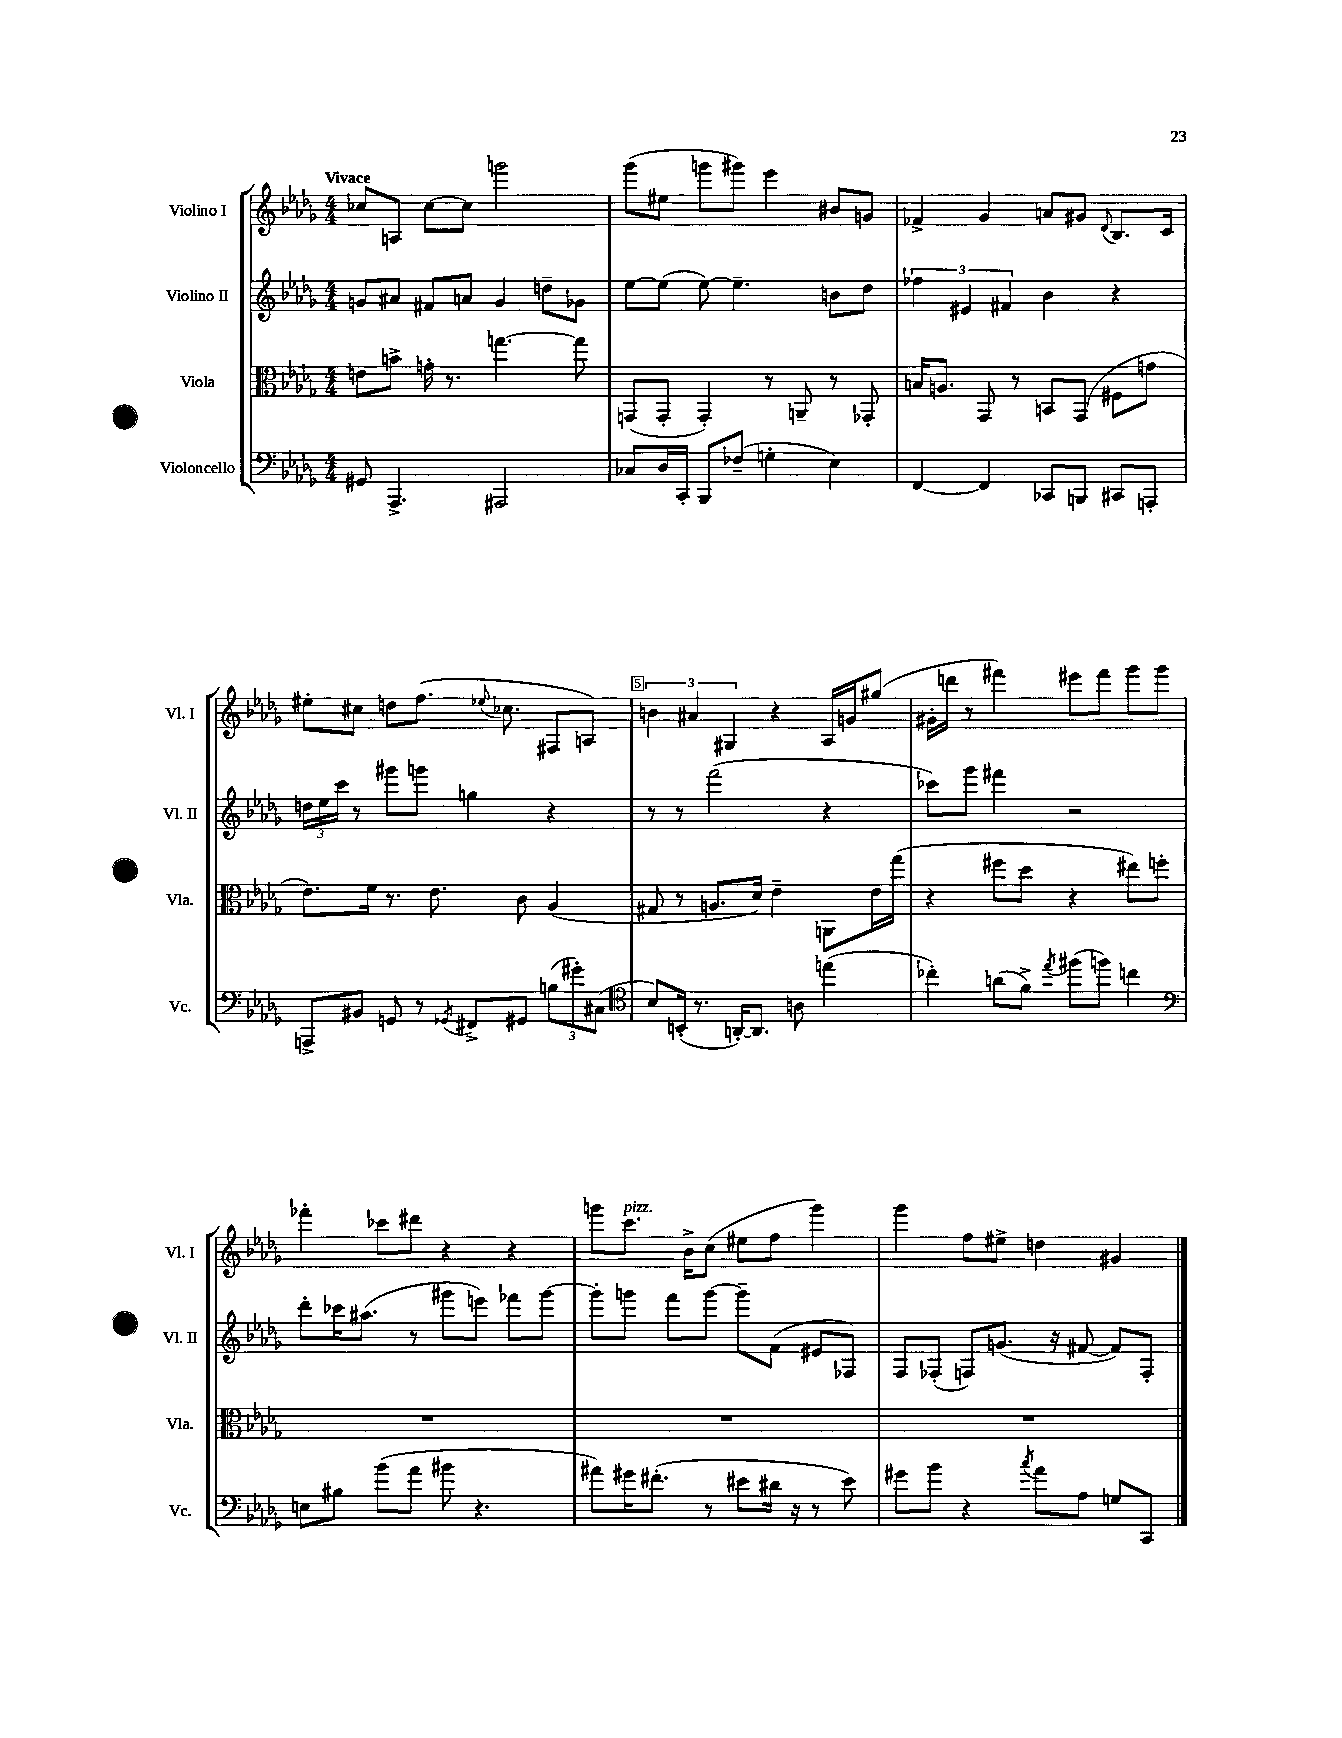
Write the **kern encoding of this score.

**kern	**kern	**kern	**kern
*part4	*part3	*part2	*part1
*staff4	*staff3	*staff2	*staff1
*I"Violoncello	*I"Viola	*I"Violino II	*I"Violino I
*I'Vc.	*I'Vla.	*I'Vl. II	*I'Vl. I
*clefF4	*clefC3	*clefG2	*clefG2
*k[b-e-a-d-g-]	*k[b-e-a-d-g-]	*k[b-e-a-d-g-]	*k[b-e-a-d-g-]
*M4/4	*M4/4	*M4/4	*M4/4
=1	=1	=1	=1
!	!	!	!LO:TX:a:B:t=Vivace
8GG#X/	8en\L	8gn/L	8cc-X/L
4.AAA-^/	8bn^\J	8a#X/J	8An/J
.	16gn'\	8f#X/L	[8cc-\L
.	8.r	.	.
.	.	8an/J	8cc-\J]
2AAA#X/	[4.ggn\	4g/	2gggn\
.	.	8ddn~\L	.
.	8gg\]	8g-X\J	.
=2	=2	=2	=2
8C-X/L	(8GGn/L	[8ee-\L	(8ggg-\L
16D-/L	8GG'/J	(8ee-\J]	8ee#X\J
16CC'/JJ	.	.	.
8BBB-/L	4GG'/)	[8ee-\)	8gggn\L
(8F-X~/J	.	4.ee-~\]	8ggg#X\J)
4Gn'\	8r	.	4eee-\
.	8AAn~/	.	.
4E-\)	8r	8bn\L	8b#X/L
.	8GG-X'/	8dd-\J	8gn/J
=3	=3	=3	=3
[4FF/	16Bn/KL	6ff-X\	4f-X^/
.	8.An/J	.	.
.	.	6e#X/	.
4FF/]	8GG-/	.	4g-/
.	.	6f#X/	.
.	8r	.	.
8CC-X/L	8BBn/L	4b-\	8an/L
8BBBn/J	(8GG-/J	.	8g#X/J
.	.	.	8qqd-/
8CC#X/L	8F#X\L	4r	8.B-/L
8AAAn'/J	8gn\J	.	.
.	.	.	16c/Jk
!!LO:LB:g=z
=4	=4	=4	=4
8AAAn^/L	8.e-\L)	24ddn\LL	8ee#X'\L
.	.	24ee-\	.
.	.	24ccc\JJ	.
8BB#X/J	.	8r	8cc#X\J
.	16f\Jk	.	.
8GGn/	8.r	8ggg#X\L	8ddn\L
8r	.	8gggn\J	(8.ff\J
.	8.e-\	.	.
8qGG-X/	.	.	.
8FF#X^/L	.	4ggn\	.
.	.	.	8qqee-X/
.	.	.	8.cc-X\
8GG#X/J	8c\	.	.
(12Bn\L	(4A-/	4r	8F#X/L
12g#X'\)	.	.	.
.	.	.	8An/J)
(12C#X\J	.	.	.
=5	=5	=5	=5
*clefC4	*	*	*
8B-/L)	8G#X/	8r	6bn\
(16BBn'/Jk	8r	8r	.
.	.	.	6a#X/
8.r	.	.	.
.	8.An/L	(2fff\	.
.	.	.	6G#X/
[16AAn'/KL)	.	.	.
8.AA/J]	16d-/Jk)	.	.
.	4e-~\	.	4r
8An\	.	.	.
(4een\	8AAn\L	4r	16A-/LL
.	.	.	16gn/J
.	16e-\L	.	(8gg#X/J
.	(16gg-\JJ	.	.
=6	=6	=6	=6
4cc-X'\)	4r	8ccc-X\L)	16g#X'\LL
.	.	.	16dddn\JJ
.	.	8ggg-\J	8r
(8an\L	8ff#X\L	4fff#X\	4fff#X\)
8f^\J)	8dd-\J	.	.
8qee-/	.	.	.
(8ff#X\L	4r	2r	8eee#X\L
8ffn\J)	.	.	8fff#\J
4ccn\	8ee#X\L)	.	8ggg-\L
.	8ffn'\J	.	8ggg-\J
!!LO:LB:g=z
=7	=7	=7	=7
*clefF4	*	*	*
8En\L	1r	8ddd-'\L	4fff-X'\
8B#X\J	.	16ccc-X\K	.
.	.	(8.aa#X\J	.
(8b-\L	.	.	8ccc-X\L
8a-\J	.	8r	8ddd#X\J
8b#X\	.	8ggg#X\L	4r
4.r	.	8eeen\J)	.
.	.	8fff-X\L	4r
.	.	[8ggg#\J	.
=8	=8	=8	=8
8a#X\L)	1r	8ggg#'\L]	8gggn\L
!	!	!	!LO:TX:a:i:t=pizz.
16g#X\K	.	8gggn\J	8.ccc\J
(8.f#X'\J	.	.	.
.	.	8fff\L	.
.	.	.	16b-^\KL
8r	.	[8ggg\J	(8cc\J
8e#X\L	.	8ggg~\L]	8ee#X\L
16d#X\Jk	.	(8f\J	8ff\J
16r	.	.	.
8r	.	8e#X/L	4ggg\)
8e#\)	.	8F-X/J)	.
=9	=9	=9	=9
8g#X\L	1r	8F/L	4ggg-\
8b-\J	.	(8F-X'/J	.
4r	.	8Fn/L)	8ff\L
.	.	(8.gn/J	8ee#X^\J
8qcc/	.	.	.
8a-\L	.	.	4ddn\
.	.	16r	.
8A-\J	.	[8f#X/	.
8Gn/L	.	8f#/L])	4g#X/
8CC/J	.	8F'/J	.
==	==	==	==
*-	*-	*-	*-
